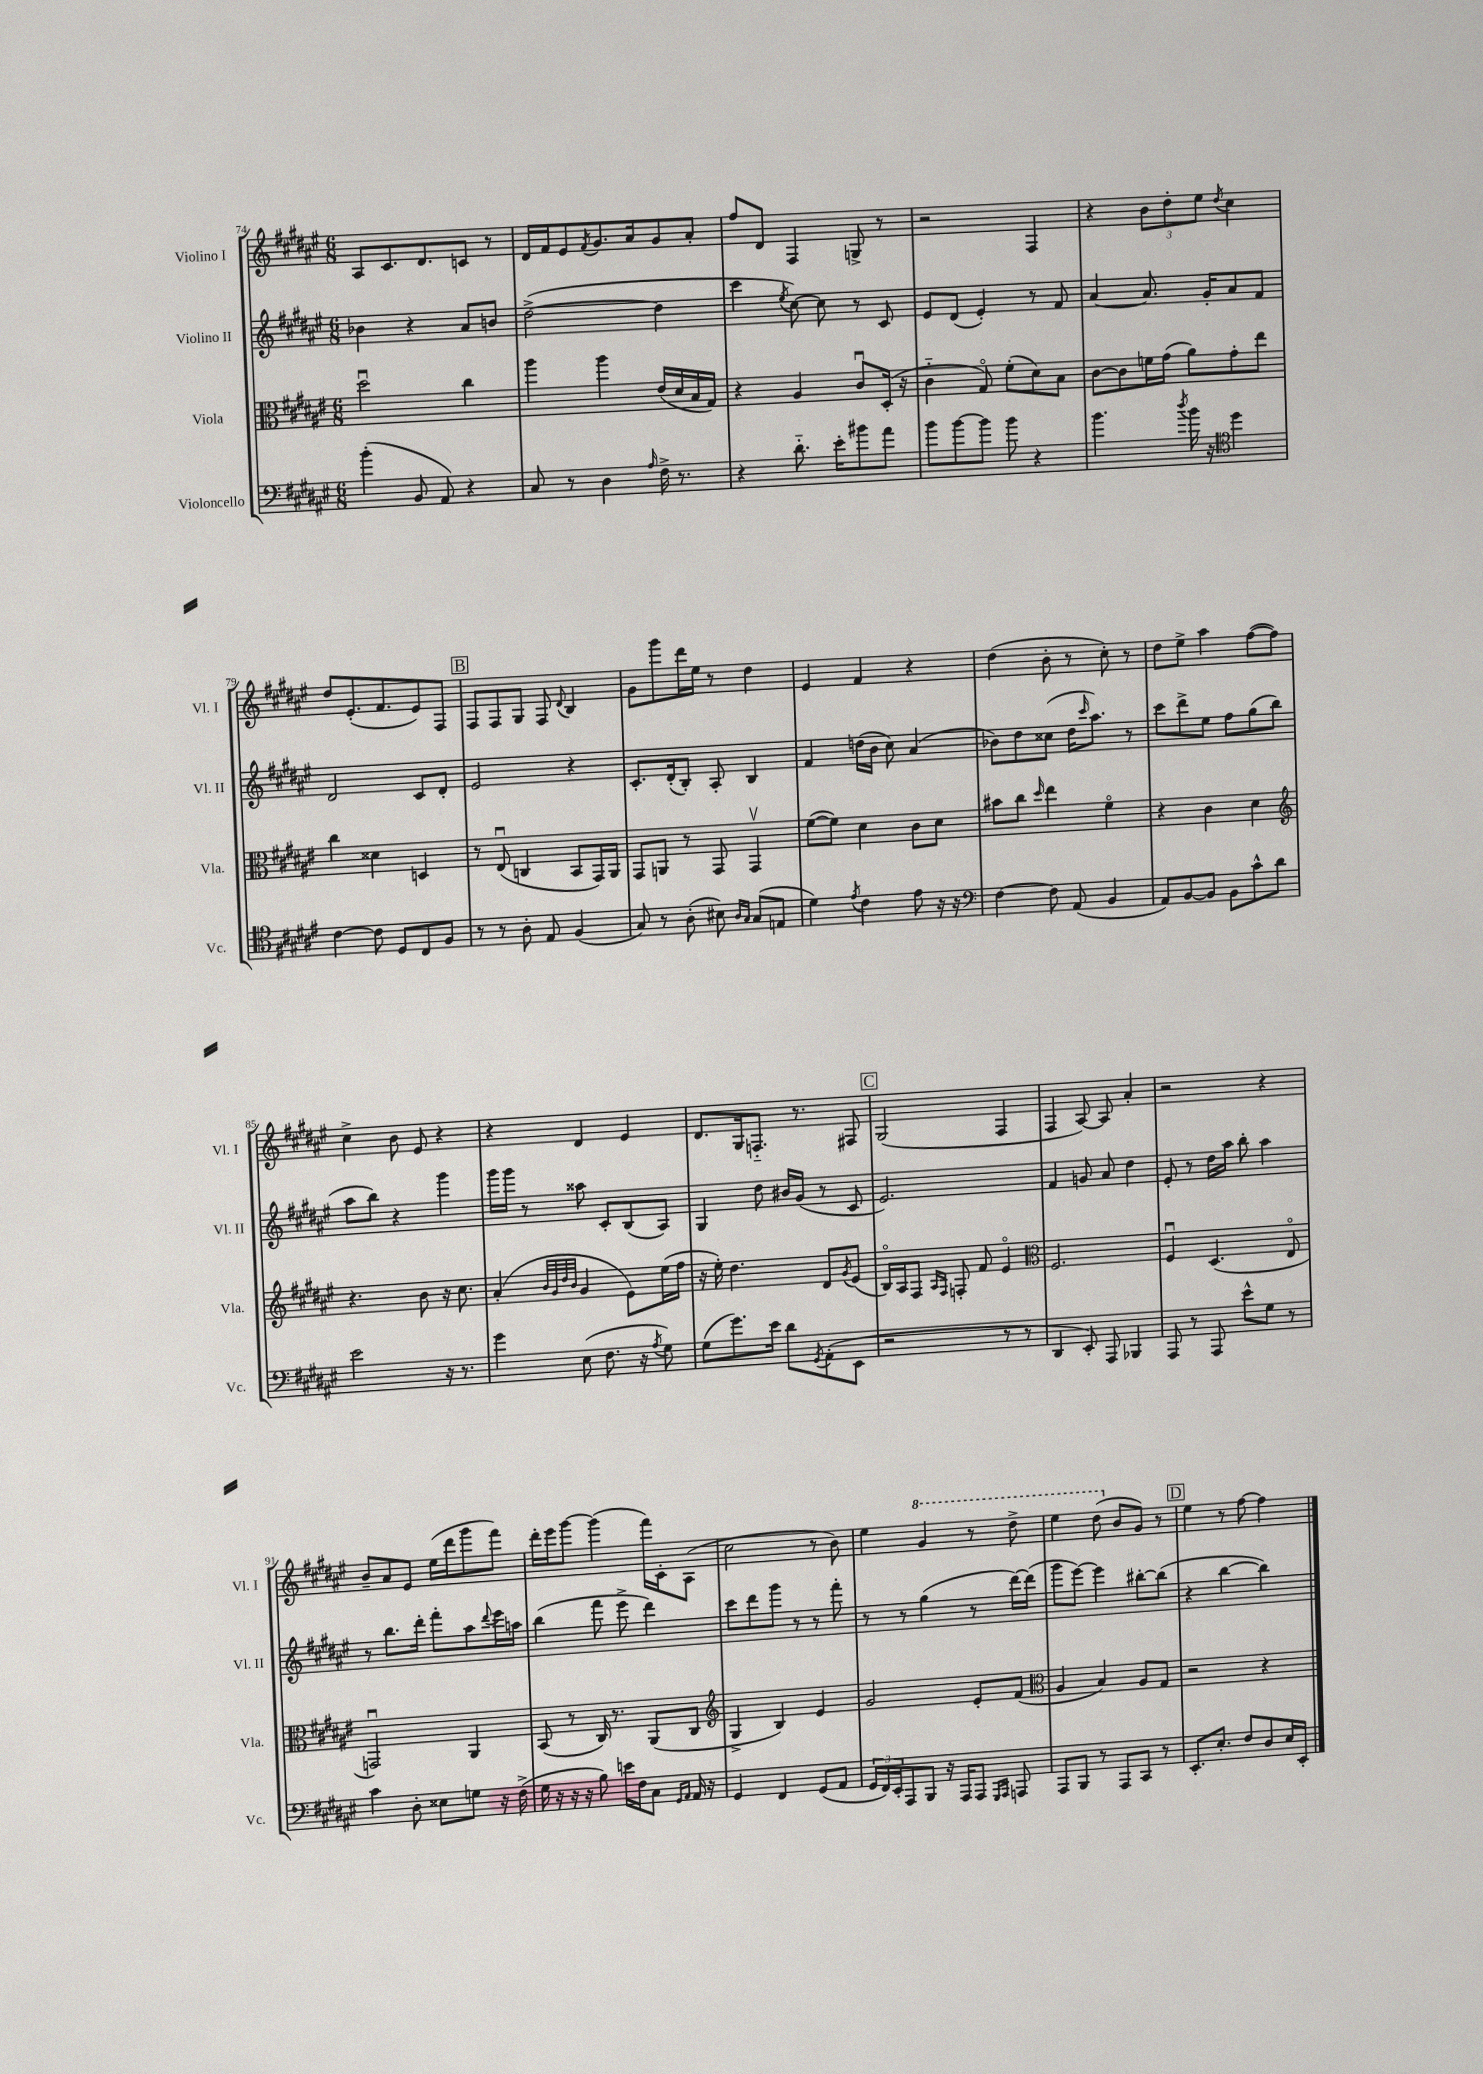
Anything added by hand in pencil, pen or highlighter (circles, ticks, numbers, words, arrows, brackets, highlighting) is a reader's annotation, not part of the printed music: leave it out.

**kern	**kern	**kern	**kern
*staff4	*staff3	*staff2	*staff1
*clefF4	*clefC3	*clefG2	*clefG2
*k[f#c#g#d#a#e#]	*k[f#c#g#d#a#e#]	*k[f#c#g#d#a#e#]	*k[f#c#g#d#a#e#]
*M6/8	*M6/8	*M6/8	*M6/8
(4b'\	2dd#u\	4b-\	8A#/L
.	.	.	8.c#/
8BB/	.	4r	.
.	.	.	8.d#/
8AA#/)	.	.	.
4r	4cc#\	8a#/L	8c/J
.	.	8b/J	8r
=	=	=	=
8C#/	4aa#\	([2dd#^\	16d#/LL
.	.	.	16f#/J
8r	.	.	8e#/
.	.	.	8qf#/
4D#\	4aa#\	.	8.g#/
.	.	.	16a#/k
16qqA#/	.	.	.
16F#^\	(16e#/LL	4dd#\]	8g#/
8.r	16d#/	.	.
.	16B/	.	8a#'/J
.	16G#/JJ)	.	.
=	=	=	=
4r	4r	4ccc#\	8ff#/L
.	.	.	8d#/J
.	.	8qee#/	.
8.d#'~\	4A#/	[8cc#\)	4F#/
.	.	8cc#\]	.
16e#'\LK	.	.	.
8b#\	8c#u/L	8r	8G^/
8a#\J	(16D#'/Jk	8c#/	8r
.	16r	.	.
=	=	=	=
8b\L	4c#'~\	8e#/L	2r
[8b\	.	(8d#/J	.
8b\]J	8G#o/)	4e#'/)	.
8b\	(8f#'\L	.	.
4r	8d#\)	8r	4F#/
.	8B\J	8f#/	.
=	=	=	=
4.b\	[8c#\L	[4a#/	4r
.	8c#\]	.	.
.	16f\L	8.a#/]	12b\L
.	(16g#\JJ	.	.
.	.	.	12dd#'\
8qdd#/	.	.	.
16b\	8a#\L)	.	.
.	.	.	12ee#\J
16r	.	16g#'/LK	.
*clefC4	*	*	*
.	.	.	8qdd#/
4dd#\	8g#'\	8a#/	4cc#\
.	8ee#\J	8f#/J	.
=	=	=	=
[4c#\	4cc#\	2d#/	8dd#/L
.	.	.	(8.e#'/
8c#\]	4d##\	.	.
.	.	.	8.f#/
8D#/L	.	.	.
8C#/	4D/	8c#/L	8e#/)
8F#/J	.	8d#'/J	8F#/J
=	=	=	=
8r	8r	2e#/	8F#/L
8r	(8E#u/	.	8F#/
8A#'\	4C/	.	8G#/J
8E#/	.	.	8F#/
.	.	.	8qqd#/
(4F#/	8BB/L	4r	4B/
.	16GG#/L)	.	.
.	16AA#/JJ	.	.
=	=	=	=
8G#/)	8GG#/L	8.c#'/L	8g#\L
8r	8AA/J	.	8ggg#\
.	.	(16d#'/k	.
(8A#'\	8r	8B'/J)	16ddd#\L
.	.	.	16ee#\JJ
8B#\)	8GG#/	8A#'/	8r
16qqA#/LL	.	.	.
16qqG#/JJ	.	.	.
(8G#/L	4GG#v/	4B/	4dd#\
8E/J	.	.	.
=	=	=	=
4d#\)	([8f#\L	4f#/	4e#/
.	8f#\]J)	.	.
8qe#/	.	.	.
4c#\	4d#\	(16dd\LL	4f#/
.	.	16b\JJ	.
.	.	8cc#\)	.
8e#\	8c#\L	(4a#/	4r
16r	8d#\J	.	.
16r	.	.	.
=	=	=	=
*clefF4	*	*	*
[4F#\	8b#\L	8b-\L)	(4dd#\
.	8cc#\J	8dd#\	.
.	16qqdd#/	.	.
8F#\]	4ee#\	(8cc##\J	8b'\
(8AA#/	.	16dd#\LK	8r
.	.	16qqccc#/	.
.	.	8.aa#\J)	.
4BB/	4f#o\	.	8cc#'\)
.	.	8r	8r
=	=	=	=
8AA#/L)	4r	8ccc#\L	8dd#\L
[8BB/	.	8ddd#^\	8ee#^\J
8BB/]J	4c#\	8ee#\J	4aa#\
8BB\L	.	8ff#\L	.
8c#^^\	4d#\	(8gg#\	([8ff#\L
8d#\J	.	8bb\J	8ff#\]J)
=	=	=	=
*	*clefG2	*	*
2e#\	4.r	8aa#\L	4cc#^\
.	.	8bb\J)	.
.	.	4r	8b\
.	8b\	.	8e#/
16r	16r	4ggg#\	4r
8.r	8.cc#\	.	.
=	=	=	=
4g#\	(4a#'/	16ggg#\LL	4r
.	.	16ggg#\JJ	.
.	.	8r	.
.	32qqb/LLL	.	.
.	32qqg#/	.	.
.	32qqdd#/	.	.
.	32qqb/JJJ	.	.
(8E#\	4g#/	8aa##\	4d#/
8.F#\	.	8c#'/L	.
.	8e#\L)	(8B/	4e#/
16r	.	.	.
8qA#/	.	.	.
8G#\)	(16ee#\L	8A#/J)	.
.	16ff#\JJ	.	.
=	=	=	=
(8G#\L	16r	4G#/	8.d#/L
.	16ee#'\)	.	.
8.g#\)	4.dd#\	.	.
.	.	.	16G#/k
.	.	8dd#\	8.F'~/J
16e#\Jk	.	.	.
8d#\L	.	16b#/LL	.
.	.	(16g#/JJ	8.r
8qGG#/	.	.	.
(8AA#'\	8d#/L	8r	.
.	8qg#/	.	.
8EE#\J	(8e#/J	8c#/	8F#/
=	=	=	=
2r	16Bo/LL)	2.e#/)	(2G#/
.	16A#/J	.	.
.	8F#/J	.	.
.	16qqA#/LL	.	.
.	16qqF#/JJ	.	.
.	8F'/	.	.
.	8f#/	.	.
8r	4e#o/	.	4F#/
8r	.	.	.
=	=	=	=
*	*clefC3	*	*
4DD#/	2.F#/	4f#/	4F#/
8EE#'/)	.	8g/	[8A#/)
8AAA#/	.	8a#/	8A#/]
4BBB-/	.	4dd#\	4a#'/
=	=	=	=
8AAA#/	4F#u/	8e#'/	2r
8r	.	8r	.
8AAA#/	(4.D#/	16dd#\LL	.
.	.	16aa#\JJ	.
8e#^^\L	.	8bb'\	.
8G#\J	.	4aa#\	4r
8r	8E#o/	.	.
=	=	=	=
4c#\	2GGu/)	8r	8b~/L
.	.	8.bb\L	8a#/
8D#'\	.	.	8e#/J
.	.	16ddd#'\Jk	.
8E##\L	.	8fff#'\L	(16ee#\LL
.	.	.	16ddd#\J
8G\J	4AA#/	8aa#\	8ggg#\
.	.	8qqddd#/	.
16r	.	16eee#\L	8fff#\J)
(16F#^\	.	16aa\JJ	.
=	=	=	=
16G#\	(8BB/	(4bb\	16ddd#'\LL
16r	.	.	16eee#\J
16r	8r	.	[8ggg#\J
16r	.	.	.
8B\)	16C#/)	8fff#\	(4ggg#\]
.	8.r	.	.
16e\LL	.	8eee#^\	.
16F#\J	.	.	.
8C#\J	(8AA#/L	4ddd#\)	16fff#\LL)
.	.	.	16c#'\J
16qqGG#/LL	.	.	.
16qqAA#/JJ	.	.	.
16AA#/	8C#/J	.	(8A#\J
16r	.	.	.
=	=	=	=
*	*clefG2	*	*
4GG#/	4G#^/	8ccc#\L	2cc#\
.	.	8ddd#\	.
4FF#/	4B/)	8ggg#\J	.
.	.	8r	.
(8GG#/L	4e#/	8r	8r
8AA#/J	.	8fff#'\	8b\)
=	=	=	=
24GG#/LL	2g#/	8r	4ee#\
24FF#/)	.	.	.
24EE#'/J	.	.	.
8AAA#/	.	8r	.
8BBB/J	.	(4gg#\	4gg#/
16r	.	.	.
16AAA#/LK	.	.	.
8AAA#/J	8e#'/L	8r	8r
16qqGGG#/LL	.	.	.
16qqAAA#/JJ	.	.	.
8AAA/	(8f#/J	[16ddd#\LL)	8ddd#^\
.	.	(16ddd#\]JJ	.
=	=	=	=
*	*clefC3	*	*
8AAA#/L	4A#/	8ggg#\L	4eee#\
8BBB/J	.	[8eee#\J)	.
8r	4B/)	4eee#\]	(8ddd#\
8AAA#/L	.	.	8b/L
8CC#/J	8A#/L	[8bb#'\L	8g#/J)
8r	8G#/J	(8bb#\]J	8r
=	=	=	=
8.EE#'/L	2r	4r	4ee#\
8.E#'/J	.	.	.
.	.	[4bb\	8r
8F#/L	.	.	[8ff#\
8D#/	4r	4bb\])	4ff#\]
16E#/L	.	.	.
16EE#'/JJ	.	.	.
==	==	==	==
*-	*-	*-	*-
